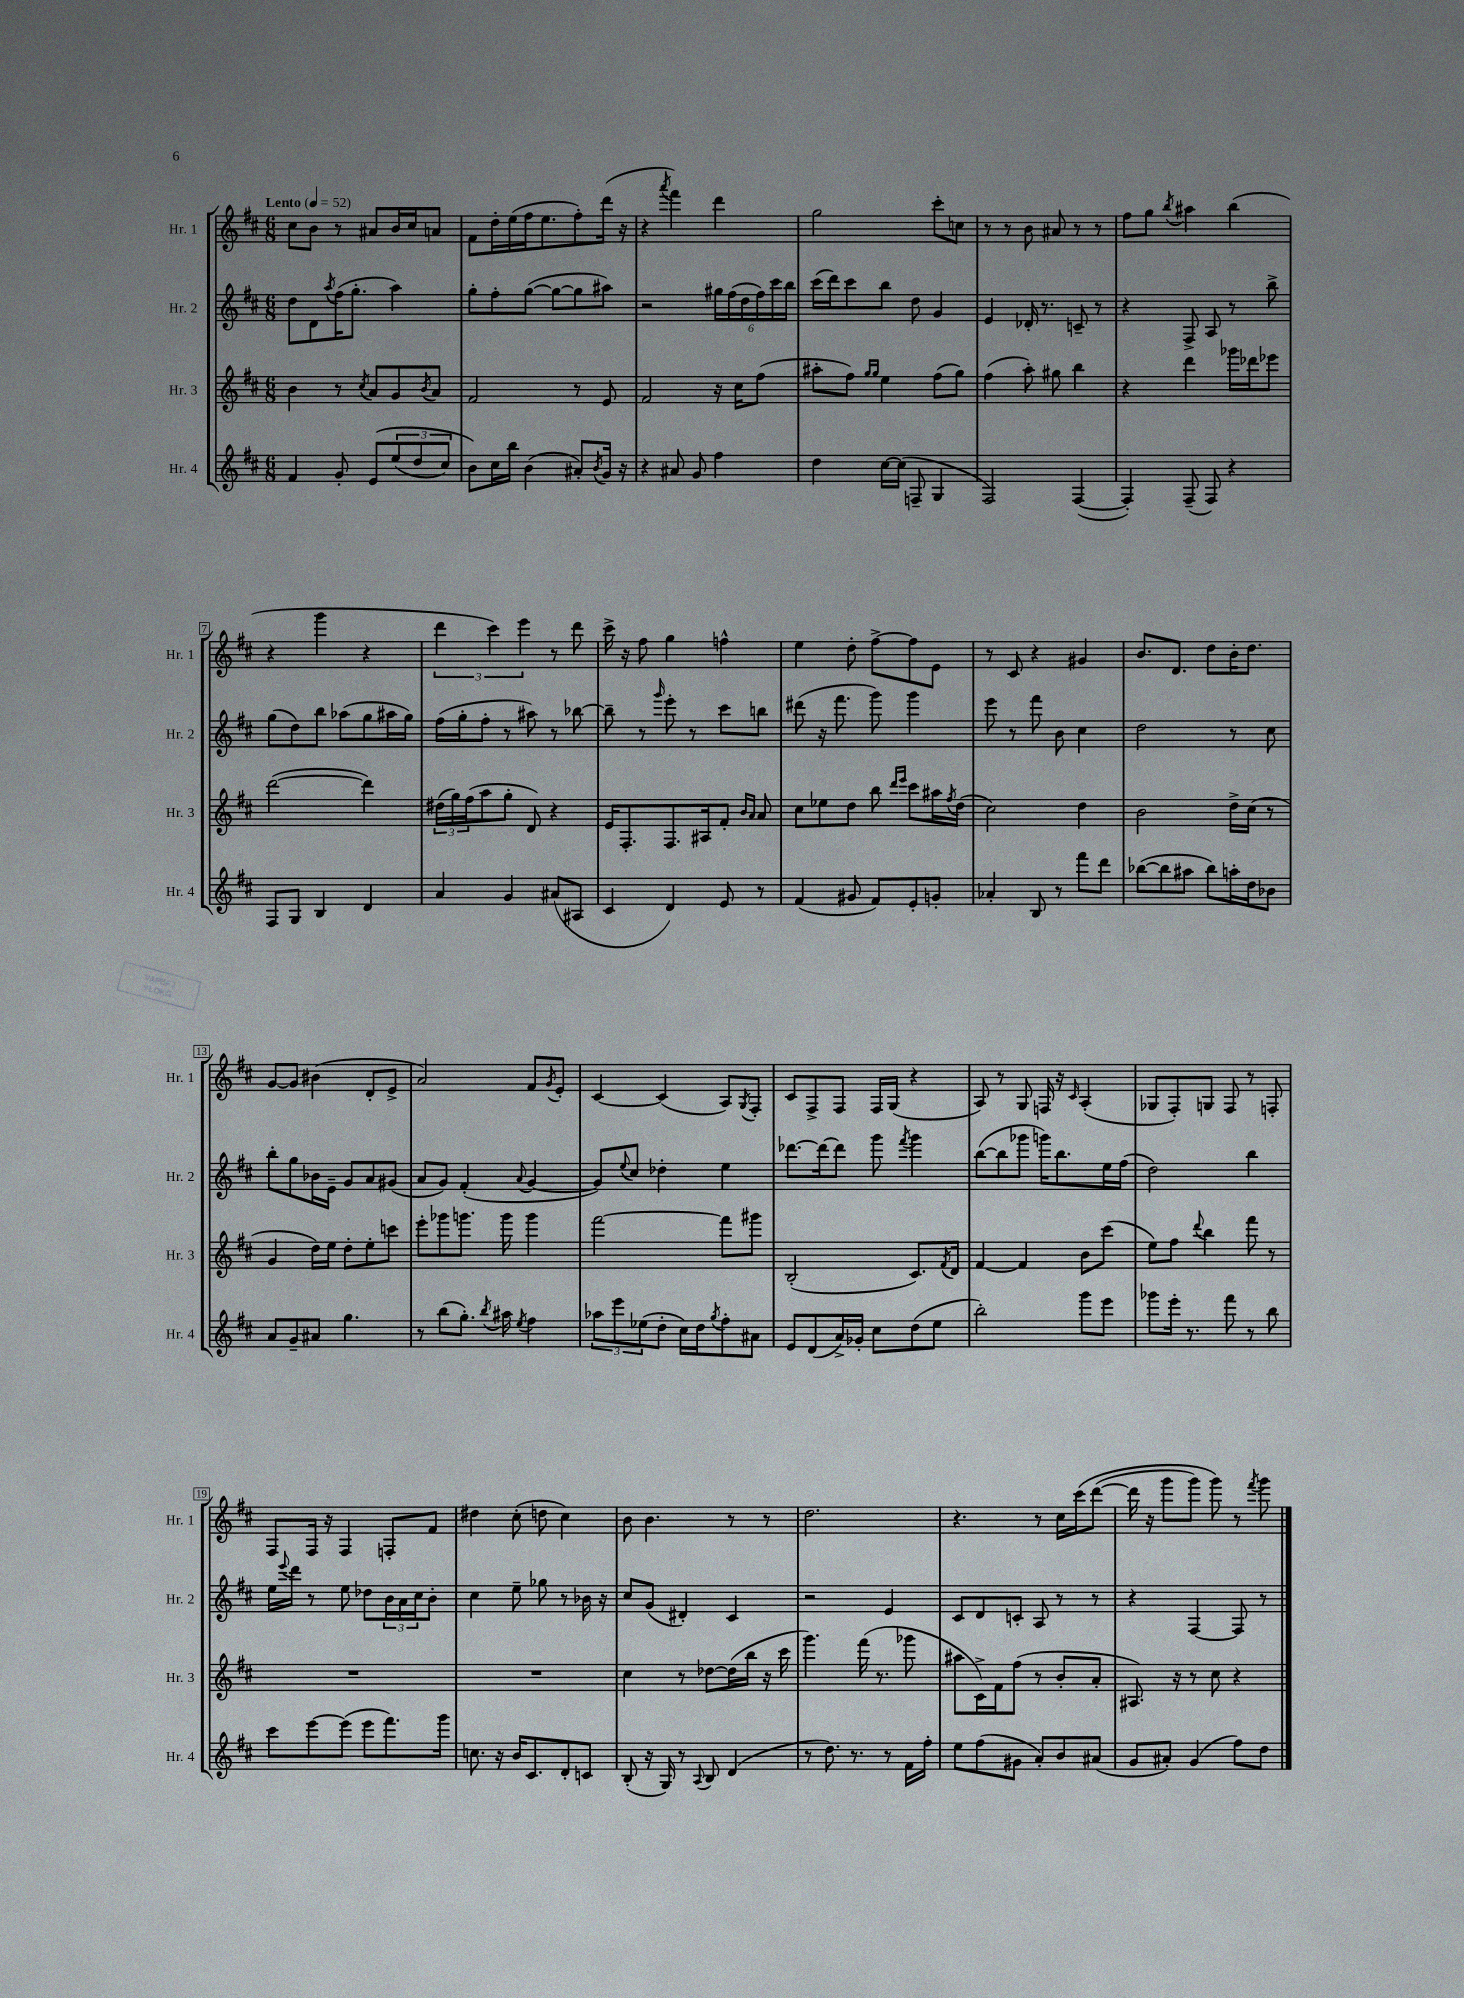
<<
\new StaffGroup <<
\new Staff = "s0" \with { instrumentName = "Hr. 1" shortInstrumentName = "Hr. 1" } {
    \clef treble \key d \major \numericTimeSignature \time 6/8 \tempo "Lento" 4 = 52
    cis''8 b'8 r8 ais'8 b'16 cis''16 a'8 |
    fis'8 d''16-. e''16( fis''16 e''8. fis''8-.) d'''16( r16 |
    r4 \acciaccatura { a'''8 } fis'''4) d'''4 |
    g''2 cis'''8-. c''8 |
    r8 r8 b'8 ais'8 r8 r8 |
    fis''8 g''8 \acciaccatura { b''8 } ais''4 b''4( |
    r4 g'''4 r4 |
    \tuplet 3/2 { d'''4 cis'''4) e'''4 } r8 d'''8 |
    cis'''16-> r16 fis''8 g''4 f''4-^ |
    e''4 d''8-. fis''8~-> fis''8 e'8 |
    r8 cis'8 r4 gis'4 |
    b'8. d'8. d''8 b'16-. d''8. |
    g'8~ g'8 bis'4( d'8-. e'8-> |
    a'2) fis'8 \acciaccatura { g'8 } e'8-. |
    cis'4~ cis'4( a8) \acciaccatura { g8 } fis8-. |
    cis'8 fis8-> fis8 fis16 g16( r4 |
    a8) r8 g8 f16 r16 \grace { cis'16 } a4-.( |
    ges8 fis8-.) g8 fis8 r8 f8-. |
    fis8 fis16 r16 fis4 f8-. fis'8 |
    dis''4 cis''8-.( d''8 cis''4) |
    b'8 b'4. r8 r8 |
    d''2. |
    r4. r8 cis''16 cis'''16\( d'''8~( |
    d'''16 r16 g'''8 g'''8) g'''8\) r8 \acciaccatura { fis'''8 } g'''8 \bar "|." |
}
\new Staff = "s1" \with { instrumentName = "Hr. 2" shortInstrumentName = "Hr. 2" } {
    \clef treble \key d \major \numericTimeSignature \time 6/8
    d''8 d'8 \acciaccatura { a''8 } fis''16( g''8.-. a''4) |
    g''8-. fis''8-. g''8~( g''8~ g''8 ais''8) |
    r2 \tuplet 6/4 { gis''16 fis''16( d''16 fis''16) cis'''16 b''16 } |
    cis'''16( d'''16) cis'''8 b''8 d''8 g'4 |
    e'4 des'16-. r8. c'8-- r8 |
    r4 fis8-> a8 r8 b''8-> |
    g''8( d''8) b''8 aes''8( g''8 ais''16 g''16) |
    fis''16( g''16-. fis''8-. r8 ais''8) r8 bes''8~ |
    bes''8-- r8 \grace { g'''16 } e'''8-. r8 cis'''8 b''8 |
    dis'''8( r16 fis'''8. g'''8) g'''4 |
    e'''8 r8 fis'''8 b'8 cis''4 |
    d''2 r8 cis''8 |
    b''8-. g''8 bes'16 e'16-- g'8 a'8 gis'8( |
    a'8 g'8) fis'4-.( \appoggiatura { a'8 } g'4~ |
    g'8) \appoggiatura { e''8 } cis''8 des''4-. e''4 |
    des'''8.~ des'''16~ des'''8 g'''8 \acciaccatura { fis'''8 } g'''4 |
    b''8~( b''8 ges'''8 g'''16) b''8. e''16 fis''16( |
    d''2) b''4 |
    e''16 \appoggiatura { e'''8 } d'''16 r8 e''8 des''8 \tuplet 3/2 { b'16 a'16 cis''16 } b'8-. |
    cis''4 e''8-- ges''8 r8 bes'16 r16 |
    cis''8 g'8( dis'4-.) cis'4 |
    r2 e'4 |
    cis'8 d'8 c'8-. a8 r8 r8 |
    r4 fis4~ fis8 r8 \bar "|." |
}
\new Staff = "s2" \with { instrumentName = "Hr. 3" shortInstrumentName = "Hr. 3" } {
    \clef treble \key d \major \numericTimeSignature \time 6/8
    b'4 r8 \acciaccatura { cis''8 } a'8 g'8 \acciaccatura { b'8 } a'8 |
    fis'2 r8 e'8 |
    fis'2 r16 cis''16 fis''8( |
    ais''8-. fis''8) \grace { g''16 g''16 } e''4 fis''8( g''8) |
    fis''4( a''8-.) gis''8 b''4 |
    r4 d'''4 ges'''16 des'''16 ees'''8 |
    d'''2~( d'''4) |
    \tuplet 3/2 { dis''16( g''16) fis''16( } a''8 g''8-. d'8) r4 |
    e'16 fis8.-. fis8. ais16 fis'8-. \grace { b'16 a'16 } a'8 |
    cis''8 ees''8 d''8 b''8 \grace { d'''16 e'''16 } cis'''8 ais''16 \acciaccatura { fis''8 } d''16( |
    cis''2) d''4 |
    b'2 d''16-> cis''16( r8 |
    g'4 d''16) e''16 d''8-. e''8-. c'''8 |
    e'''8-. ges'''8 g'''8. g'''16 g'''4 |
    fis'''2~ fis'''8 gis'''8 |
    b2-.( cis'8.) \acciaccatura { fis'8 } d'16 |
    fis'4~ fis'4 b'8 cis'''8( |
    e''8) fis''8 \appoggiatura { d'''8 } b''4 fis'''8 r8 |
    R2. |
    R2. |
    cis''4 r8 des''8~ des''16( b''16 r16 cis'''16 |
    g'''4.) fis'''16( r8. ges'''8 |
    ais''8 cis'16->) fis'16 fis''8( r8 b'8-. a'8-. |
    ais8.) r16 r8 cis''8 r4 \bar "|." |
}
\new Staff = "s3" \with { instrumentName = "Hr. 4" shortInstrumentName = "Hr. 4" } {
    \clef treble \key d \major \numericTimeSignature \time 6/8
    fis'4 g'8-. e'8\( \tuplet 3/2 { e''8( d''8 cis''8) } |
    b'8\) cis''16 b''16 b'4( ais'8-.) \acciaccatura { b'8 } g'16 r16 |
    r4 ais'8 g'8 fis''4 |
    d''4 cis''16~ cis''16( f8-- g4 |
    fis2) fis4~( |
    fis4-.) fis8--( fis8) r4 |
    fis8 g8 b4 d'4 |
    a'4 g'4 ais'8( ais8 |
    cis'4 d'4) e'8 r8 |
    fis'4( gis'8 fis'8) e'8-. g'8-. |
    aes'4-. b8 r8 fis'''8 d'''8 |
    bes''8~( bes''8 ais''8 bes''8) a''16-. d''16 bes'8 |
    a'8 g'8-- ais'8 g''4. |
    r8 b''8( g''8.-.) \acciaccatura { b''8 } ais''16 \acciaccatura { e''8 } fis''4 |
    \tuplet 3/2 { aes''8 e'''8 ees''8( } d''8-. cis''16) d''16 \acciaccatura { g''8 } fis''8-. ais'8 |
    e'8 d'8( a'16->) ges'16-. cis''8 d''8( e''8 |
    b''2-.) g'''8 e'''8 |
    ges'''8 e'''16-. r8. fis'''8 r8 b''8 |
    cis'''8 e'''8~ e'''8( e'''8 fis'''8.) g'''16 |
    c''8. r16 b'16 cis'8. d'8-. c'8 |
    b8-.( r16 g16) r8 \appoggiatura { a8 } b8 d'4( |
    r8 d''8.) r8. r8 fis'16 fis''16-. |
    e''8 fis''8( gis'8 a'8-.) b'8 ais'8( |
    g'8 ais'8-.) g'4( fis''8) d''8 \bar "|." |
}
>>
>>
\layout { \context { \Score \override BarNumber.stencil = #(make-stencil-boxer 0.1 0.3 ly:text-interface::print) } }
